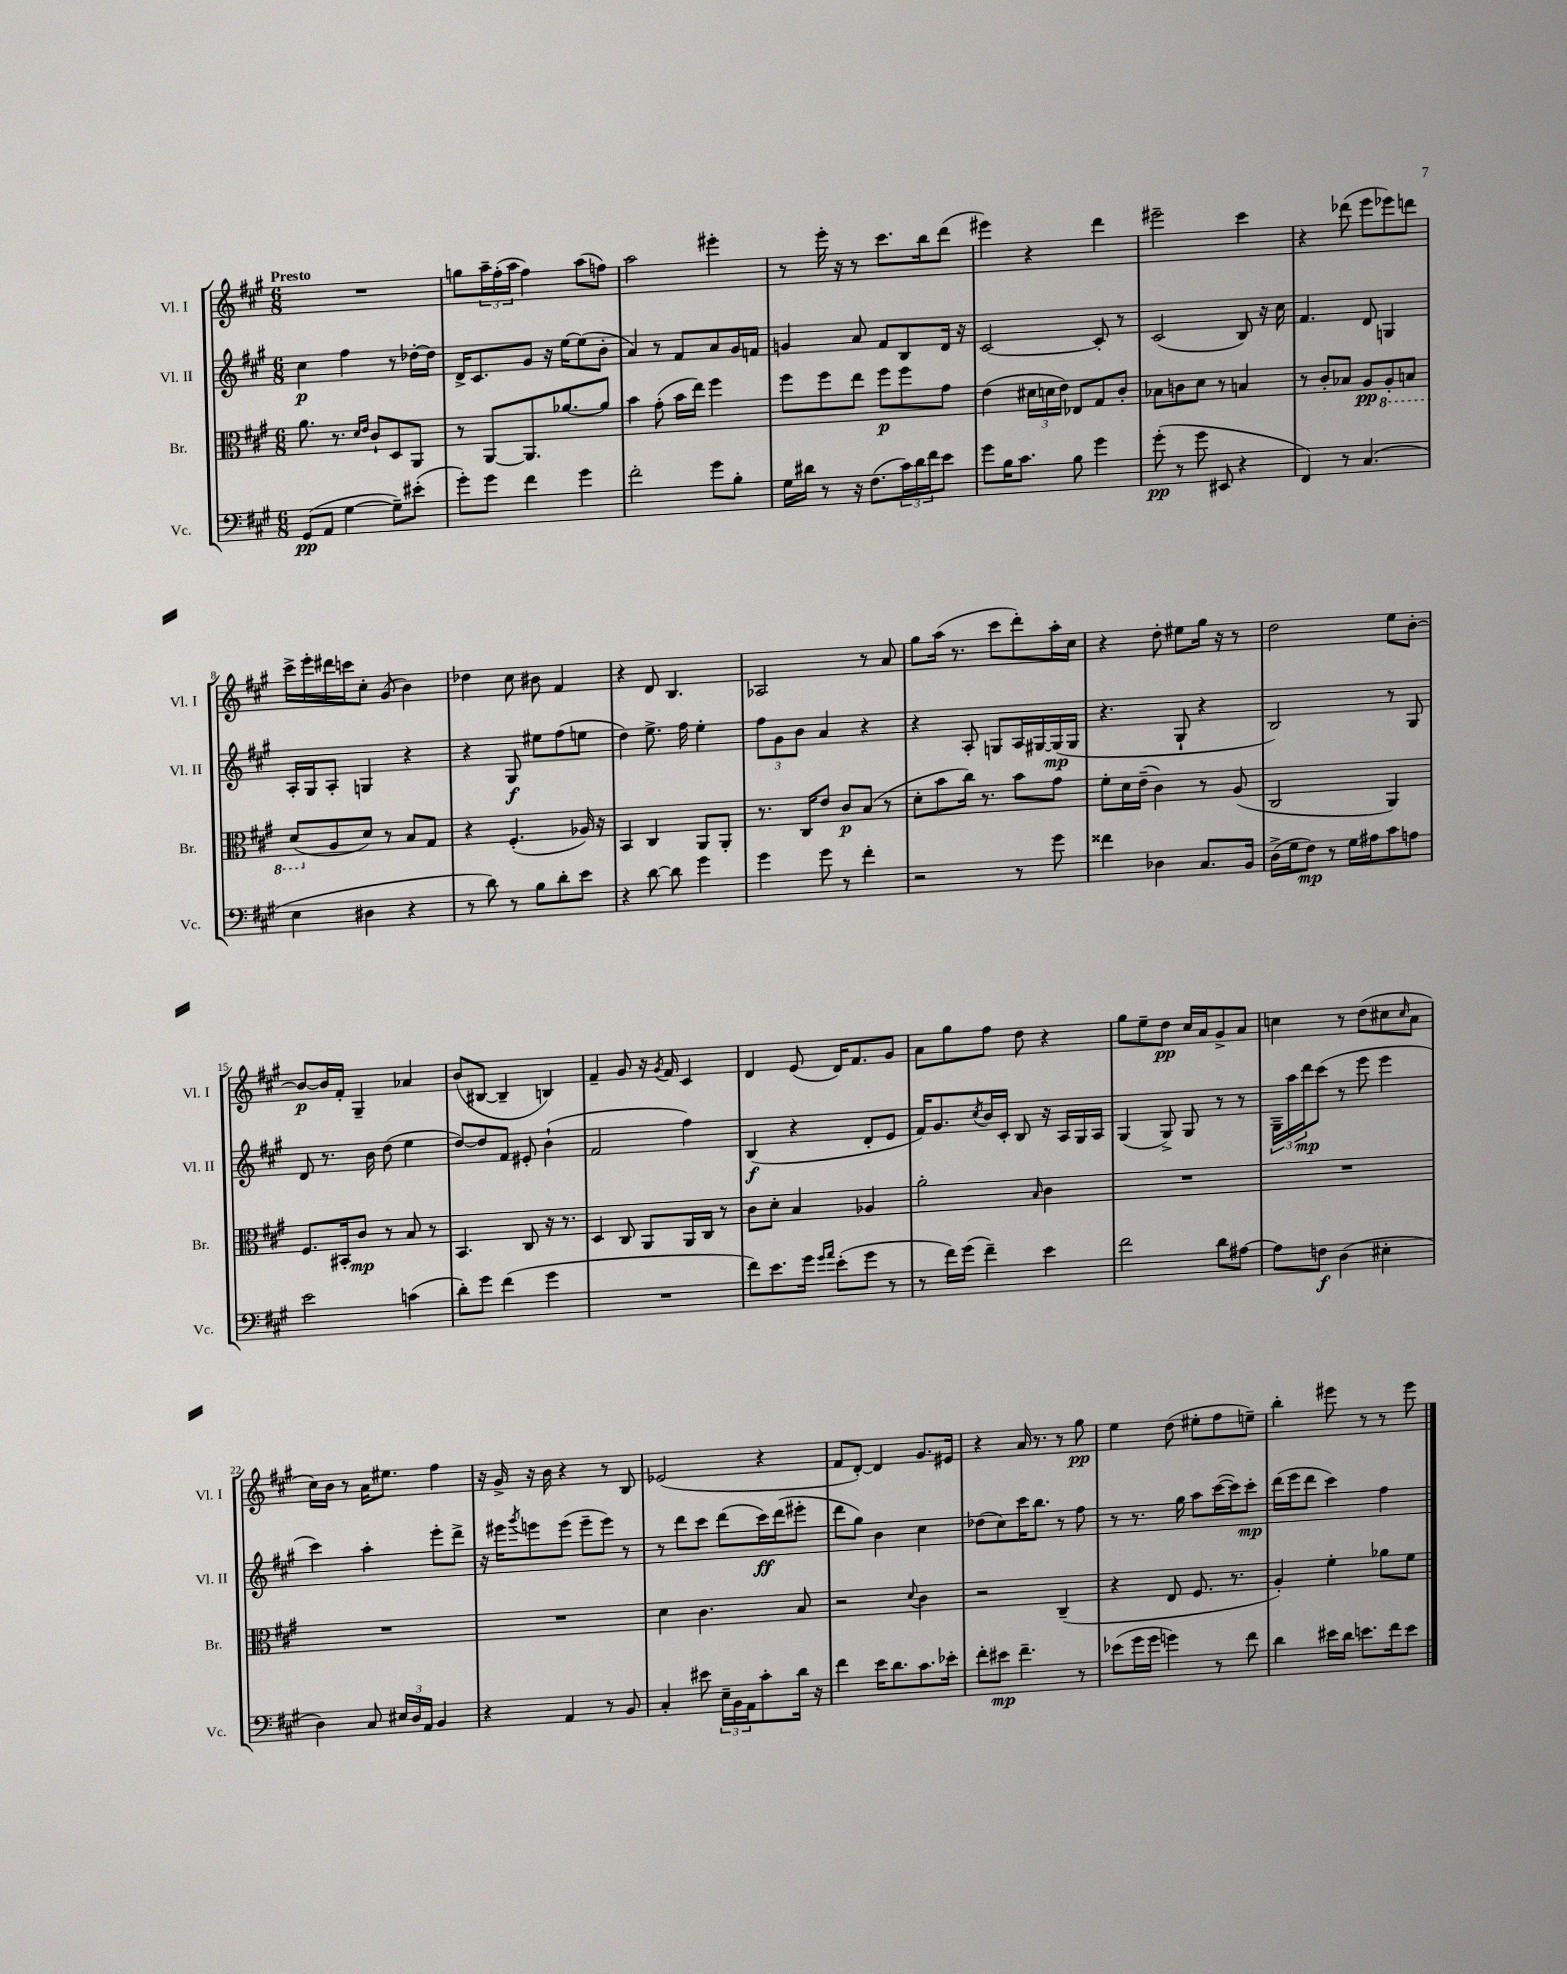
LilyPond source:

<<
\new StaffGroup <<
\new Staff = "s0" \with { instrumentName = "Vl. I" shortInstrumentName = "Vl. I" } {
    \clef treble \key a \major \numericTimeSignature \time 6/8 \tempo "Presto"
    R2. |
    g''8 \tuplet 3/2 { a''16-- fis''16-.( a''16 } fis''4) a''8( f''8) |
    a''2 eis'''4-. |
    r8 e'''16-. r16 r8 cis'''8. b''16 d'''8( |
    eis'''4) r4 d'''4 |
    eis'''2-- cis'''4 |
    r4 des'''8( e'''8 ees'''8) d'''8 |
    cis'''16-> e'''16-. dis'''16 c'''16 cis''8-. gis'8( b'4) |
    des''4 cis''8 bis'8 fis'4 |
    r4 d'8 b4. |
    aes2 r8 a'8 |
    gis''8 a''16( r8. cis'''8 d'''8-.) a''16-. cis''16 |
    r4 d''8-. eis''8 gis''16 r16 r8 |
    d''2 e''8 b'8~-. |
    b'8~\p b'16 fis'16-. gis4-- aes'4 |
    b'8( bis8~ bis4-- b4) |
    fis'4-- gis'8 r16 \acciaccatura { gis'8 } fis'16 cis'4 |
    d'4 e'8( d'16) fis'8. gis'8 |
    a'8 gis''8 fis''8 d''8 r4 |
    gis''8 e''8-- d''8\pp cis''16 a'16 gis'8-> a'8 |
    c''4 r8 d''8( cis''8 \grace { cis''16 } a'8 |
    cis''16) b'16 r8 a'16 eis''8. fis''4 |
    r16 gis'16-> r16 b'16 r4 r8 b8 |
    ees'2( r4 |
    fis'8 d'8~-.) d'4 gis'8. eis'16 |
    r4 a'16 r8. r8 gis''8\pp |
    e''4 d''8( eis''8-. fis''8 e''8--) |
    b''4-. eis'''8 r8 r8 eis'''8 \bar "|." |
}
\new Staff = "s1" \with { instrumentName = "Vl. II" shortInstrumentName = "Vl. II" } {
    \clef treble \key a \major \numericTimeSignature \time 6/8
    cis''4\p fis''4 r8 des''16~-. des''16 |
    d'16-> cis'8. gis'8 r16 e''16~ e''8( b'8-. |
    a'4) r8 fis'8 a'8 gis'16 f'16 |
    g'4 a'8 fis'8 b8 d'16 r16 |
    cis'2~ cis'8-. r8 |
    cis'2( b8) r16 cis''16 |
    fis'4. d'8 g4 |
    a16-. gis16 a8-. g4 r4 |
    r4 gis8\f eis''8 fis''8( e''8 |
    d''4) e''8.-> fis''16 e''4-. |
    \tuplet 3/2 { fis''8 gis'8 b'8 } a'4 r4 |
    r4 a8-. g8 a16 gis16~ gis16\mp( gis16 |
    r4. gis8-! r4 |
    b2) r8 gis8 |
    d'8 r8. b'16 d''8( e''4 |
    d''8~) d''8 fis'8 eis'8-. b'4-!( |
    fis'2 fis''4) |
    b4\f( r4 d'8-. e'8 |
    fis'16) gis'8. \acciaccatura { cis''8 } b'16 cis'16-. b8 r16 a16 gis16 a16 |
    gis4( gis8->) gis8 r8 r8 |
    \tuplet 3/2 { gis16-- a''16 d'''16\mp } cis'''8( r8 e'''8 e'''4 |
    cis'''4) a''4-. e'''8-. d'''8-> |
    r16 eis'''16 \acciaccatura { gis'''8 } e'''8 e'''8( e'''8-- e'''8) r8 |
    r8 d'''8 cis'''8 d'''8( cis'''16\ff) d'''16( eis'''8-. |
    d'''8 gis''8) b'4 cis''4 |
    des''8( cis''8) cis'''16 b''8. r8 fis''8 |
    r8 r8. gis''16 a''8 cis'''16~( cis'''16) cis'''8-.\mp |
    d'''16( e'''16 d'''8 cis'''4) fis''4 \bar "|." |
}
\new Staff = "s2" \with { instrumentName = "Br." shortInstrumentName = "Br." } {
    \clef alto \key a \major \numericTimeSignature \time 6/8
    a'8. r8. \grace { d'16 e'16 } cis'8-! d8 a,8 |
    r8 a,8~ a,8. aes'8.~ aes'8 |
    b'4 gis'8-.( b'16 e''16) fis''4 |
    fis''8 fis''8 e''8 fis''8\p fis''8 gis'8 |
    e'4( \tuplet 3/2 { dis'16 d'16 e'16) } ees8 gis8 cis'8-. |
    bes8 c'8 d'8 r8 b4 |
    r8 cis'8-. bes8 a8\pp \ottava #-1 a,8-. b,!8 |
    d8( \ottava #0 a8 d'8) r8 b8 gis8 |
    r4 fis4.-.( aes16) r16 |
    b,4 cis4 a,8 a,8-. |
    r8. cis16 e'8 cis'8\p b8( r8 |
    d'8-. b'8 cis''16) r8. b'8 gis'8 |
    fis'8-. d'16 e'16--( cis'4) r8 a8( |
    cis2 a,4) |
    fis8. bis,16-. cis'8\mp r8 b8 r8 |
    b,4. cis8 r16 r8. |
    d4 cis8 a,8 a,16 cis16 r8 |
    cis'8 d'8-. b4 aes4 |
    a'2-. \grace { b16 } cis'4 |
    R2. |
    R2. |
    R2. |
    R2. |
    d'4 cis'4. b8 |
    r2 \appoggiatura { d'8 } cis'4 |
    r2 cis4--( |
    r4 e8 fis8. r8. |
    a4-.) fis'4-. aes'8 fis'8 \bar "|." |
}
\new Staff = "s3" \with { instrumentName = "Vc." shortInstrumentName = "Vc." } {
    \clef bass \key a \major \numericTimeSignature \time 6/8
    gis,8\pp( a,8 gis4~ gis8--) eis'8-.( |
    gis'8-.) gis'8 fis'4 gis'4 |
    fis'2-. gis'8 b8-. |
    gis16 dis'16 r8 r16 fis8.( \tuplet 3/2 { cis'16) dis'16 fis'16 } e'8 |
    gis'8 b16 cis'8. b8 gis'4 |
    gis'8-.\pp( r8 gis'8 eis,8 r4 |
    fis,4) r8 cis4.( |
    e4 dis4 r4 |
    r8 d'8) r8 b8 d'8-. e'8 |
    r4 d'8~ d'8 gis'4 |
    gis'4 gis'8 r8 fis'4-. |
    r2 r8 gis'8 |
    fisis'4 des4 cis8. b,16 |
    d16->( gis16 fis8\mp) r8 gis16 ais16 cis'8 a8 |
    e'2 c'4( |
    d'8-.) gis'8 fis'4( gis'4 |
    R2. |
    fis'8) e'8. gis'16 \grace { gis'16 a'16 } e'8-.( gis'8 r8 |
    r8 fis'16) gis'16( fis'4--) e'4 |
    fis'2 d'8 ais8~ |
    ais8 f8\f d4( eis4-. |
    d4) cis8 \tuplet 3/2 { eis16 d16 a,16 } b,4 |
    r4 a,4 r8 b,8 |
    cis4-. eis'8 \tuplet 3/2 { e16-- b,16 a,16 } cis'8-. d'16 r16 |
    fis'4 e'16 d'8. cis'8. ees'16-. |
    fis'8-. eis'8\mp fis'4.-- r8 |
    ees'8( gis'16 gis'16 g'4) r8 fis'8 |
    d'4 eis'16 d'16 e'8. fis'16 e'8 \bar "|." |
}
>>
>>
